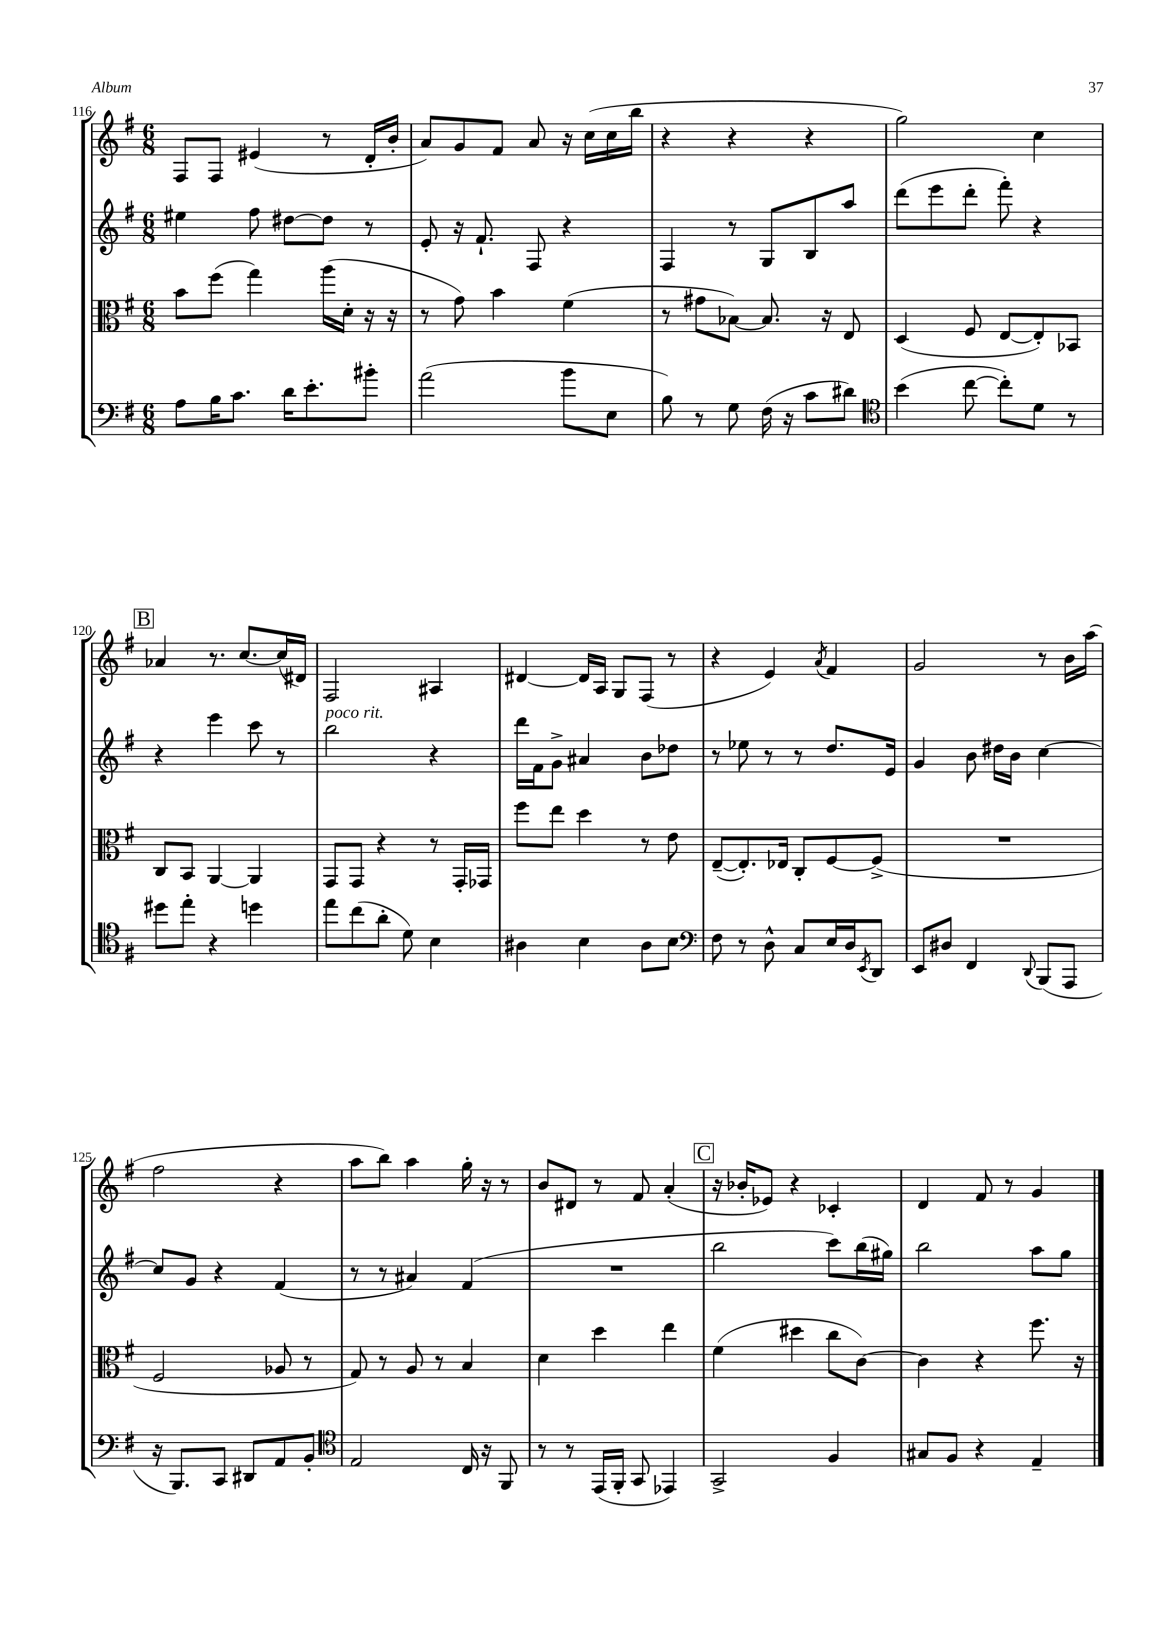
<<
\new StaffGroup <<
\new Staff = "s0" {
    \clef treble \key g \major \numericTimeSignature \time 6/8
    fis8 fis8 eis'4( r8 d'16-. b'16-. |
    a'8) g'8 fis'8 a'8 r16 c''16( c''16 b''16 |
    r4 r4 r4 |
    g''2) c''4 |
    \mark \markup { \box "B" } aes'4 r8. c''8.~ c''16( dis'16) |
    fis2 ais4 |
    dis'4~ dis'16 a16 g8 fis8( r8 |
    r4 e'4) \acciaccatura { a'8 } fis'4 |
    g'2 r8 b'16 a''16( |
    fis''2 r4 |
    a''8 b''8) a''4 g''16-. r16 r8 |
    b'8 dis'8 r8 fis'8 a'4-.( |
    \mark \markup { \box "C" } r16 bes'16-. ees'8) r4 ces'4-. |
    d'4 fis'8 r8 g'4 \bar "|." |
}
\new Staff = "s1" {
    \clef treble \key g \major \numericTimeSignature \time 6/8
    eis''4 fis''8 dis''8~ dis''8 r8 |
    e'8-. r16 fis'8.-! fis8 r4 |
    fis4 r8 g8 b8 a''8 |
    d'''8( e'''8 d'''8-. fis'''8-.) r4 |
    \mark \markup { \box "B" } r4 e'''4 c'''8 r8 |
    b''2^\markup { \italic "poco rit." } r4 |
    d'''16 fis'16 g'8-> ais'4 b'8 des''8 |
    r8 ees''8 r8 r8 d''8. e'16 |
    g'4 b'8 dis''16 b'16 c''4~ |
    c''8 g'8 r4 fis'4( |
    r8 r8 ais'4) fis'4( |
    R2. |
    \mark \markup { \box "C" } b''2 c'''8) b''16( gis''16) |
    b''2 a''8 g''8 \bar "|." |
}
\new Staff = "s2" {
    \clef alto \key g \major \numericTimeSignature \time 6/8
    b'8 fis''8( g''4) a''16( d'16-. r16 r16 |
    r8 g'8) b'4 fis'4( |
    r8 gis'8 bes8~) bes8. r16 e8 |
    d4( fis8 e8~ e8-.) bes,8 |
    \mark \markup { \box "B" } c8 b,8 a,4~ a,4 |
    g,8 g,8 r4 r8 g,16-. ges,16 |
    fis''8 e''8 d''4 r8 e'8 |
    e8~--( e8.-.) ees16 c8-. fis8~ fis8->( |
    R2. |
    fis2 aes8 r8 |
    g8) r8 a8 r8 b4 |
    d'4 d''4 e''4 |
    \mark \markup { \box "C" } fis'4( dis''4 c''8 c'8~) |
    c'4 r4 fis''8. r16 \bar "|." |
}
\new Staff = "s3" {
    \clef bass \key g \major \numericTimeSignature \time 6/8
    a8 b16 c'8. d'16 e'8.-. bis'8-. |
    a'2( b'8 e8 |
    b8) r8 g8 fis16( r16 c'8 dis'8) |
    \clef tenor b'4( c''8~ c''8-.) d'8 r8 |
    \mark \markup { \box "B" } dis''8 e''8-. r4 d''4 |
    e''8 c''8( a'8-. d'8) b4 |
    ais4 b4 ais8 b8 |
    \clef bass fis8 r8 d8-^ c8 e16 d16 \acciaccatura { e,8 } d,8 |
    e,8 dis8 fis,4 \appoggiatura { d,8 } b,,8( a,,8 |
    r16 b,,8.) c,8 dis,8 a,8 b,8-. |
    \clef tenor e2 c16 r16 fis,8 |
    r8 r8 e,16( fis,16-. g,8 ees,4) |
    \mark \markup { \box "C" } g,2-> fis4 |
    gis8 fis8 r4 e4-- \bar "|." |
}
>>
>>
\layout { \context { \Score currentBarNumber = #116 } }
